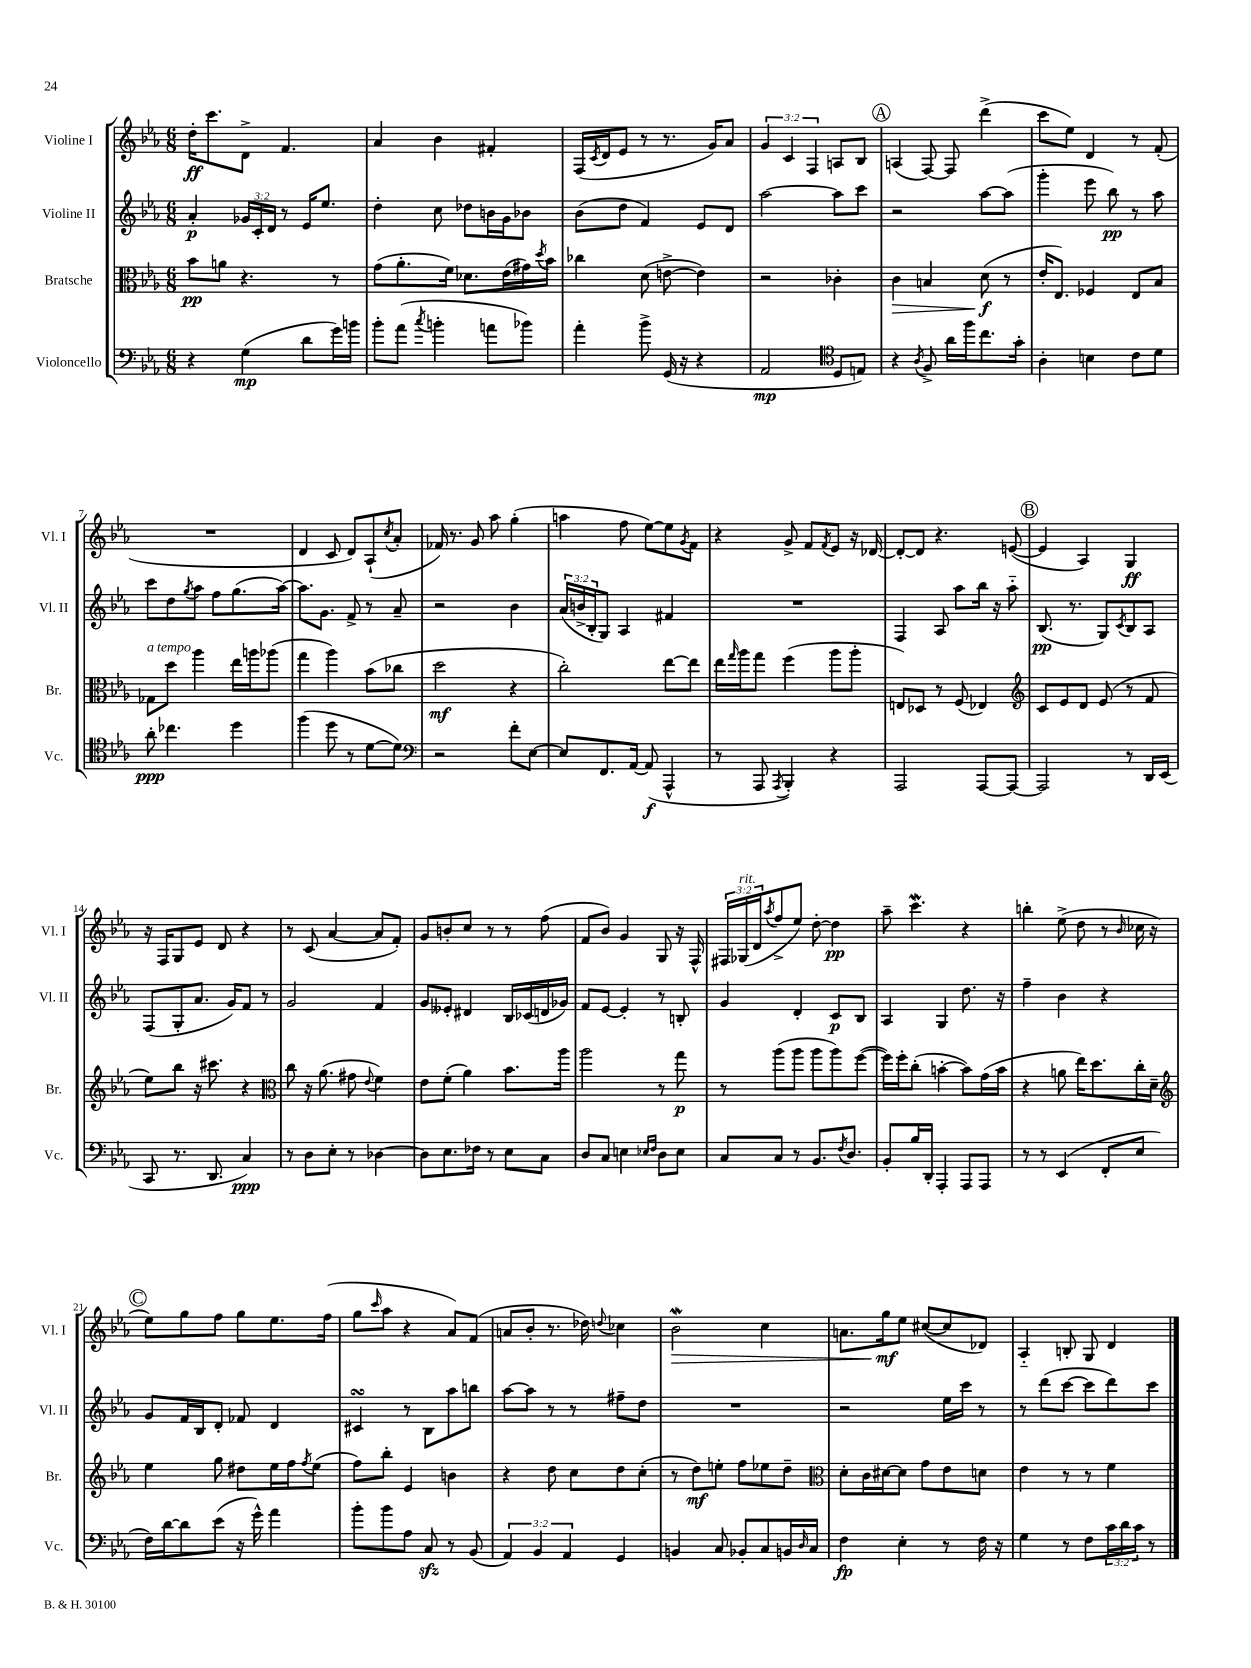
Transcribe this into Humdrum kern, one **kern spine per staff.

**kern	**kern	**kern	**kern
*staff4	*staff3	*staff2	*staff1
*clefF4	*clefC3	*clefG2	*clefG2
*k[b-e-a-]	*k[b-e-a-]	*k[b-e-a-]	*k[b-e-a-]
*M6/8	*M6/8	*M6/8	*M6/8
4r	8b-\L	4a-'/	16dd'\LK
.	.	.	8.ccc\
.	8a\J	.	.
(4G\	4.r	24g-/LL	8d^\J
.	.	24c'/	.
.	.	24d/JJ	.
.	.	8r	4.f/
8d\L	.	16e-/LK	.
.	.	8.ee-/J	.
16g\L)	8r	.	.
16b\JJ	.	.	.
=	=	=	=
8b-'\L	(8g\L	4dd'\	4a-/
(8a-\J	8.a-'\	.	.
8qcc/	.	.	.
4b'\	.	8cc\	4b-\
.	16f\Jk)	.	.
.	8.d-\L	8dd-\L	.
8a\L	.	16b\L	4f#'/
.	(16e-\L	16g\J	.
8b-\J)	16g#\)	8b-\J	.
.	8qdd/	.	.
.	16b-\JJ	.	.
=	=	=	=
4a-'\	4cc-\	(8b-\L	(16F/LL
.	.	.	8qc/
.	.	.	16d/J
.	.	8dd\J	8e-/J
8b-^\	(8d\	4f/)	8r
(16GG/	[8e^\	.	8.r
16r	.	.	.
4r	4e\])	8e-/L	.
.	.	.	16g/LK)
.	.	8d/J	8a-/J
=	=	=	=
2AA-/	2r	[2aa-\	6g/
.	.	.	6c/
.	.	.	6F/
*clefC4	*	*	*
8D/L	4c-'\	8aa-\]L	8A/L
8E/J)	.	8ccc\J	8B-/J
=	=	=	=
4r	4c\	2r	(4A/
8qA-/	.	.	.
8F^/	4B/	.	[8F/)
16a-\LL	.	.	8F/]
16ff\J	.	.	.
8.cc\	(8d\	[8aa-\L	(4ddd^\
.	8r	(8aa-\]J	.
16g'\Jk	.	.	.
=	=	=	=
4A-'\	16e-'/LK	4ggg'\	8ccc\L
.	8.E-/J)	.	.
.	.	.	8ee-\J)
4B\	4F-/	8eee-\	4d/
.	.	8bb-\)	.
8c\L	8E-/L	8r	8r
8d\J	8B-/J	8aa-\	(8f'/
=	=	=	=
8a-'\	8G-\L	8ccc\L	2.r
4.cc-\	8dd\J	8dd\	.
.	.	8qgg/	.
.	4aa-\	8aa-\J	.
.	.	8ff\L	.
4dd\	16ee-\LL	(8.gg\	.
.	16aa\J	.	.
.	(8aa-\J	.	.
.	.	[16aa-\Jk)	.
=	=	=	=
(4ff\	4gg\	8.aa-\]L	4d/
.	.	8.g\J	.
8dd\	4aa-\)	.	8c/
8r	.	8f^/	8d/L)
[8d\L	(8b-\L	8r	(8A-`/
.	.	.	8qcc/
8d\]J)	8cc-\J	8a-~/	8a-'/J
=	=	=	=
*clefF4	*	*	*
2r	2dd\	2r	16f-/)
.	.	.	8.r
.	.	.	8g/
.	.	.	8aa-\
8f'\L	4r	4b-\	(4gg'\
[8E-\J	.	.	.
=	=	=	=
8E-/]L	2cc'\)	(24a-/LL	4aa\
.	.	24b^/	.
.	.	24B-'/J	.
8.FF/	.	8G/J)	.
.	.	4A-/	8ff\
[16AA-/Jk	.	.	.
(8AA-/]	.	.	[8ee-\L)
4AAA-^^/	[8ee-\L	4f#/	8ee-\]
.	.	.	8qg/
.	8ee-\]J	.	8f\J
=	=	=	=
8r	16ee-\LL	2.r	4r
.	16qqgg/	.	.
.	16aa-\J	.	.
8AAA-/	8gg\J	.	.
8qAAA-/	.	.	.
4BBB-'/)	(4ff\	.	8g^/
.	.	.	8f/L
.	.	.	8qf/
4r	8aa-\L	.	8e-/J
.	8aa-'\J	.	16r
.	.	.	[16d-/
=	=	=	=
2AAA-/	8E/L)	4F/	8d-'/_L
.	8D-/J	.	8d-/]J
.	8r	8A-/	4.r
.	(8F/	8aa-\L	.
[8AAA-/L	4E-/)	16bb-\Jk	.
.	.	16r	.
8AAA-/_J	.	8aa-'~\	([8e/
=	=	=	=
*	*clefG2	*	*
2AAA-/]	8c/L	(8.B-/	4e/]
.	8e-/	.	.
.	.	8.r	.
.	8d/J	.	4A-/)
.	(8e-/	8G/L)	.
.	.	8qc/	.
8r	8r	8B-/	4G/
16DD/LL	8f/	8A-/J	.
(16EE-/JJ	.	.	.
=	=	=	=
8CC/	8ee-\L)	(8F/L	16r
.	.	.	16F/LK
8.r	8bb-\J	8G'/	8G/
.	16r	8.a-/J	8e-/J
8.DD/	8.ccc#\	.	.
.	.	.	8d/
.	.	16g/LK)	.
4C/)	4r	8f/J	4r
.	.	8r	.
=	=	=	=
*	*clefC3	*	*
8r	8cc\	2g/	8r
8D\L	16r	.	(8c/
.	(8.a-\	.	.
8E-'\J	.	.	[4a-/
8r	8g#\	.	.
.	8qqe-/	.	.
[4D-\	4f\)	4f/	8a-/]L
.	.	.	8f'/J)
=	=	=	=
8D-\]L	8e-\L	8g/L	8g/L
8.E-\	(8f'\J	8e--'/J	8b'/
.	4a-\)	4d#/	8cc/J
16F-\Jk	.	.	.
8r	.	.	8r
8E-\L	8.b-\L	16B-/LL	8r
.	.	(16c-/	.
8C\J	.	16d/	(8ff\
.	16aa-\Jk	16g-/JJ)	.
=	=	=	=
8D/L	2aa-\	8f/L	8f/L
8C/J	.	[8e-/J	8b-/J)
4E\	.	4e-'/]	4g/
16qqE-/LL	.	.	.
16qqF/JJ	.	.	.
8D\L	8r	8r	8G/
8E-\J	8gg\	8B'/	16r
.	.	.	16F^^/
=	=	=	=
8C/L	8r	4g/	24F#/LL
.	.	.	(24G-/
.	.	.	24d/J
.	.	.	8qaa-/
8C/J	(8aa-\L	.	8ff^/
8r	8aa-\J	4d'/	8ee-/J)
8.BB-/L	8aa-\L	.	[8dd'\
.	8aa-\)	8c/L	4dd\]
8qF/	.	.	.
8.D/J	.	.	.
.	([8ff\J	8B-/J	.
=	=	=	=
8BB-'/L	16ff\]LL)	4A-/	8aa-~\
.	16ff'\J	.	.
16B-/L	(8cc'\J	.	4.ccc\
16DD'/JJ	.	.	.
4AAA-'/	[4b'\	4G/	.
8AAA-/L	8b\]L)	8.dd\	4r
8AAA-/J	(16g\L	.	.
.	16b\JJ	16r	.
=	=	=	=
8r	4r	4ff~\	4bb'\
8r	.	.	.
(4EE-/	8a\	4b-\	(8ee-^\
.	16ee-\LK)	.	8dd\
.	8.dd\	.	.
8FF'/L	.	4r	8r
.	.	.	16qqb-/
8E-/J	16cc'\L	.	16cc-\
.	16d~\JJ	.	16r
=	=	=	=
*	*clefG2	*	*
16F\LL)	4ee-\	8g/L	8ee-\L)
[16d\J	.	.	.
8d\]	.	16f/L	8gg\
.	.	16B-/J	.
(8e-\J	8gg\	8d'/J	8ff\J
16r	8dd#\L	8f-/	8gg\L
16g^^\)	.	.	.
4a-\	16ee-\L	4d/	8.ee-\
.	16ff\J	.	.
.	8qff/	.	.
.	(8ee-\J	.	.
.	.	.	(16ff\Jk
=	=	=	=
8b-'\L	8ff\L)	4c#/	8gg\L
.	.	.	16qqccc/
8b-\	8bb-'\J	.	8aa-\J
8A-\J	4e-/	8r	4r
8C/	.	8B-\L	.
8r	4b\	8aa-\	8a-/L)
(8BB-/	.	8bb\J	(8f/J
=	=	=	=
6AA-/)	4r	[8aa-\L	8a/L
.	.	8aa-\]J	8b-'/J
6BB-/	.	.	.
.	8dd\	8r	8.r
6AA-/	.	.	.
.	8cc\L	8r	.
.	.	.	16dd-\)
.	.	.	8qqdd/
4GG/	8dd\	8ff#~\L	4cc-\
.	(8cc'\J	8dd\J	.
=	=	=	=
4BB/	8r	2.r	2b-\
.	8dd\L)	.	.
8C/	8ee'\J	.	.
8BB-'/L	8ff\L	.	.
8C/	8ee-\	.	4cc\
16BB/L	8dd~\J	.	.
16qqD/	.	.	.
16C/JJ	.	.	.
=	=	=	=
*	*clefC3	*	*
4F\	8d'\L	2r	8.a\L
.	16c\L	.	.
.	[16d#\J	.	16gg\k
4E-'\	8d#\]J	.	8ee-\J
.	8g\L	.	([8cc#/L
8r	8e-\	16ee-\LL	8cc#/]
.	.	16ccc\JJ	.
16F\	8d\J	8r	8d-/J)
16r	.	.	.
=	=	=	=
4G\	4e-\	8r	4A-'~/
.	.	(8ddd\L	.
8r	8r	[8ccc\J	8B'/
8F\L	8r	8ccc\]L	8G/
24c\L	4f\	8ddd\)	4d/
24d\	.	.	.
24c\JJ	.	.	.
8r	.	8ccc\J	.
==	==	==	==
*-	*-	*-	*-
